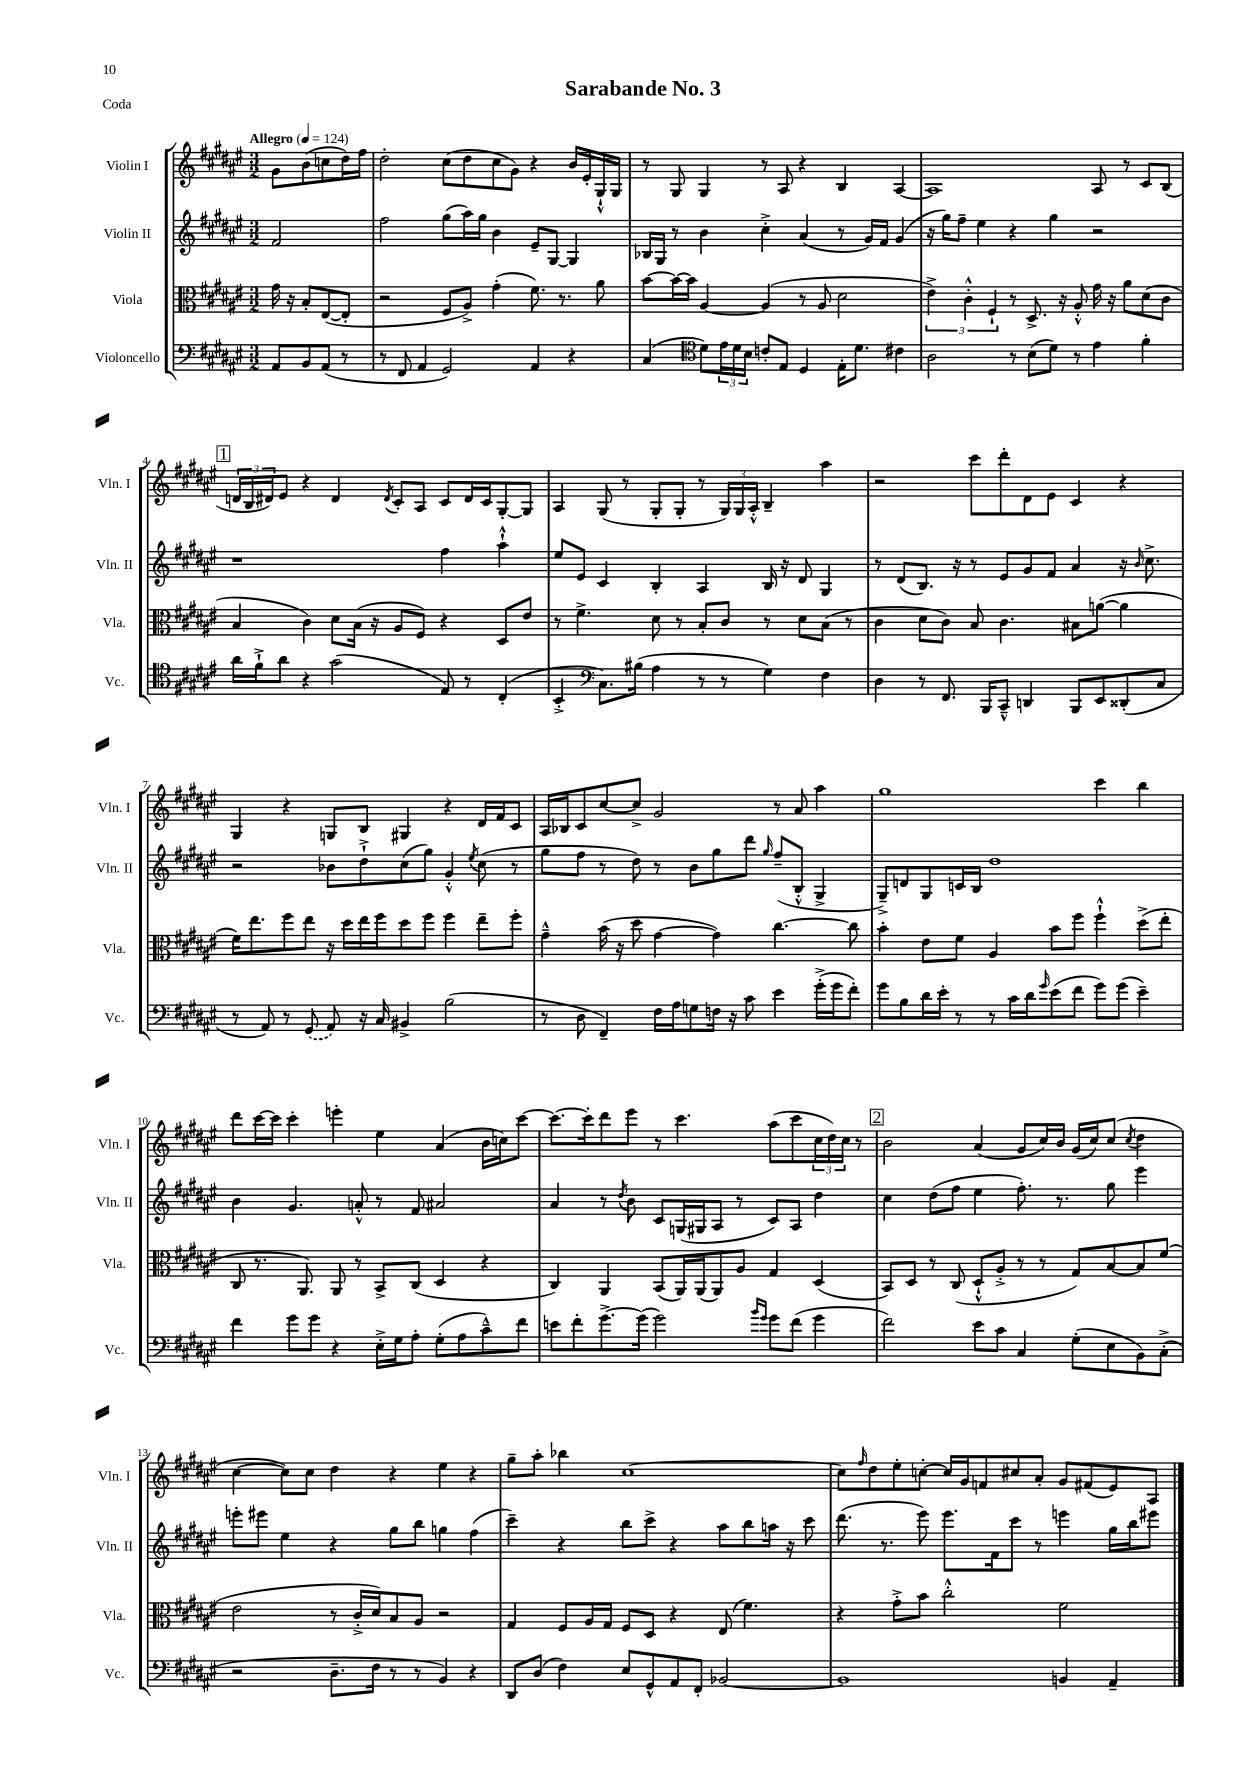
\header { title = "Sarabande No. 3" piece = "Coda" }
<<
\new StaffGroup <<
\new Staff = "s0" \with { instrumentName = "Violin I" shortInstrumentName = "Vln. I" } {
    \clef treble \key fis \major \numericTimeSignature \time 3/2 \partial 2 \tempo "Allegro" 4 = 124
    gis'8 b'8( c''8 dis''16) fis''16 |
    dis''2-. cis''8( dis''8 cis''8 gis'8) r4 b'16 eis'16-. gis16-!-^ gis16 |
    r8 gis8 gis4 r8 ais8 r4 b4 ais4~ |
    ais1 ais8 r8 cis'8 b8( |
    \mark \markup { \box "1" } \tuplet 3/2 { d'16 b16 dis'16) } eis'8 r4 dis'4 \acciaccatura { dis'8 } cis'8-. ais8 cis'8 dis'16 cis'16 gis8~-. gis8 |
    ais4 gis8( r8 gis8-. gis8-. r8 \tuplet 3/2 { gis16) gis16 ais16-.-^ } b4-- ais''4 |
    r2 cis'''8 dis'''8-. dis'8 eis'8 cis'4 r4 |
    gis4 r4 g8 b8 gis4 r4 dis'16 fis'16 cis'8 |
    ais16 bes16 cis'8 cis''8~ cis''8-> gis'2 r8 ais'8 ais''4 |
    gis''1 cis'''4 b''4 |
    dis'''8 cis'''16~ cis'''16 cis'''4-. e'''4-. eis''4 ais'4( b'16 c''16) cis'''8~ |
    cis'''8.~ cis'''16-. dis'''8 eis'''8 r8 cis'''4. ais''8( cis'''8 \tuplet 3/2 { cis''16 dis''16) cis''16 } r8 |
    \mark \markup { \box "2" } b'2 ais'4( gis'8 cis''16) b'16 gis'16( cis''16) cis''8( \acciaccatura { cis''8 } dis''4 |
    cis''4~ cis''8) cis''8 dis''4 r4 eis''4 r4 |
    gis''8-- ais''8-. bes''4 cis''1~ |
    cis''8 \grace { fis''16 } dis''8 eis''8-. c''8~-. c''16 gis'16 f'8 cis''8 ais'8-. gis'8 fis'8( eis'8) ais8 \bar "|." |
}
\new Staff = "s1" \with { instrumentName = "Violin II" shortInstrumentName = "Vln. II" } {
    \clef treble \key fis \major \numericTimeSignature \time 3/2 \partial 2
    fis'2 |
    fis''2 gis''8( ais''16) gis''16 b'4 eis'8-- gis8~ gis4 |
    bes16 gis16 r8 b'4 cis''4-.-> ais'4( r8 gis'16) fis'16 gis'4( |
    r16 gis''16) fis''8-- eis''4 r4 gis''4 r2 |
    \mark \markup { \box "1" } r1 fis''4 ais''4-!-^ |
    eis''8 eis'8 cis'4 b4-. ais4 b16 r16 dis'8 gis4 |
    r8 dis'8( b8.) r16 r8 eis'8 gis'8 fis'8 ais'4 r16 \grace { b'16 } cis''8.-> |
    r2 bes'8 dis''8-!-> cis''8( gis''8) gis'4-.-^ \acciaccatura { eis''8 } cis''8( r8 |
    gis''8 fis''8 r8 dis''8) r8 b'8 gis''8 dis'''8 \grace { gis''16 } fis''8--( b8-.-^ gis4-> |
    gis8--->) d'8 gis8 c'16 b16 dis''1 |
    b'4 gis'4. a'8-.-^ r8 fis'8 ais'2 |
    ais'4 r8 \acciaccatura { dis''8 } b'8 cis'8 g16( gis16 ais8 r8 cis'8) ais8 dis''4 |
    \mark \markup { \box "2" } cis''4 dis''8( fis''8 eis''4 fis''8.-.) r8. gis''8 eis'''4 |
    e'''8-. eis'''8 eis''4 r4 gis''8 b''8 g''4 fis''4( |
    cis'''4--) r4 b''8 cis'''8-> r4 ais''8 b''8 a''16 r16 cis'''8 |
    dis'''8.( r8. eis'''8) eis'''8. fis'16 cis'''8 r8 e'''4 gis''16 b''16 eis'''8 \bar "|." |
}
\new Staff = "s2" \with { instrumentName = "Viola" shortInstrumentName = "Vla." } {
    \clef alto \key fis \major \numericTimeSignature \time 3/2 \partial 2
    gis'16 r16 b8-. eis8~( eis8-. |
    r2 fis8 ais8->) gis'4-.( fis'8.) r8. ais'8 |
    b'8~ b'16~ b'16 ais4~ ais4( r8 ais8 dis'2 |
    \tuplet 3/2 { eis'4->) cis'4-.-^ fis4-! } r8 dis8.-> r16 ais8-.-^ gis'16 r16 ais'8 dis'8( cis'8 |
    \mark \markup { \box "1" } b4 cis'4) dis'8 b16( r16 ais8 fis8) r4 dis8 eis'8 |
    r8 fis'4.-> dis'8 r8 b8-. cis'8 r8 dis'8 b8( r8 |
    cis'4 dis'8 cis'8) b8 cis'4. bis8 a'8~( a'4 |
    fis'16) eis''8. fis''8 eis''8 r16 dis''16 eis''16 fis''16 dis''8 fis''8 fis''4 eis''8-- fis''8-. |
    gis'4---^ b'16( r16 dis''8 gis'4~ gis'4) cis''4.~ cis''8 |
    b'4-. eis'8 fis'8 ais4 b'8 fis''8 fis''4-!-^ dis''8->( eis''8-. |
    cis8 r8. ais,8.) ais,8 r8 b,8-> cis8( dis4 r4 |
    cis4) ais,4 b,8( ais,16) ais,16( ais,8) ais8 gis4 dis4( |
    \mark \markup { \box "2" } b,8) dis8 r8 cis8( dis8-!-^ ais8-.-> r8 r8 gis8) b8~ b8 fis'8( |
    eis'2 r8 cis'16-.-> dis'16) b8 ais8 r2 |
    gis4 fis8 ais16 gis16 fis8 dis8 r4 eis8( fis'4.) |
    r4 gis'8-.-> b'8 cis''2-.-^ fis'2 \bar "|." |
}
\new Staff = "s3" \with { instrumentName = "Violoncello" shortInstrumentName = "Vc." } {
    \clef bass \key fis \major \numericTimeSignature \time 3/2 \partial 2
    ais,8 b,8 ais,8( r8 |
    r8 fis,8 ais,4 gis,2) ais,4 r4 |
    cis4( \clef tenor dis'8) \tuplet 3/2 { eis'16 dis'16 b16 } c'8-. eis8 dis4 eis16-. dis'8. cis'4 |
    ais2 r8 b8( dis'8) r8 eis'4 fis'4-. |
    \mark \markup { \box "1" } ais'16 fis'16-!-> ais'8 r4 gis'2( eis8) r8 cis4-.( |
    b,4-.-> \clef bass cis8.) bis16( ais4 r8 r8 gis4) fis4 |
    dis4 r8 fis,8. b,,16 cis,8---^ d,4 b,,8 eis,8 disis,8-.( cis8 |
    r8 ais,8) r8 \once \slurDashed gis,8( ais,8) r16 cis16 bis,4-> b2( |
    r8 dis8 fis,4--) fis16 ais16 g8 f16 r16 cis'8 eis'4 gis'16-.->( gis'16 fis'8-.) |
    gis'8 b8 dis'16 eis'16-. r8 r8 cis'16 dis'16 \grace { gis'16 } eis'8( fis'8 gis'8) gis'8( eis'4--) |
    fis'4 gis'8 gis'8 r4 eis16-.-> gis16 ais8-. gis8-.( ais8 cis'8---^) fis'8 |
    e'8 fis'8-. gis'8.~-> gis'16( gis'2) \grace { b'16 gis'16 } gis'8 fis'8( gis'4 |
    \mark \markup { \box "2" } fis'2) eis'8 cis'8 cis4 gis8-.( eis8 b,8) cis8-.->( |
    r2 dis8.-- fis16 r8 r8 b,4) r4 |
    dis,8 dis8( fis4) eis8 gis,8-^ ais,8 fis,8-. bes,2~ |
    bes,1 b,4 ais,4-- \bar "|." |
}
>>
>>
